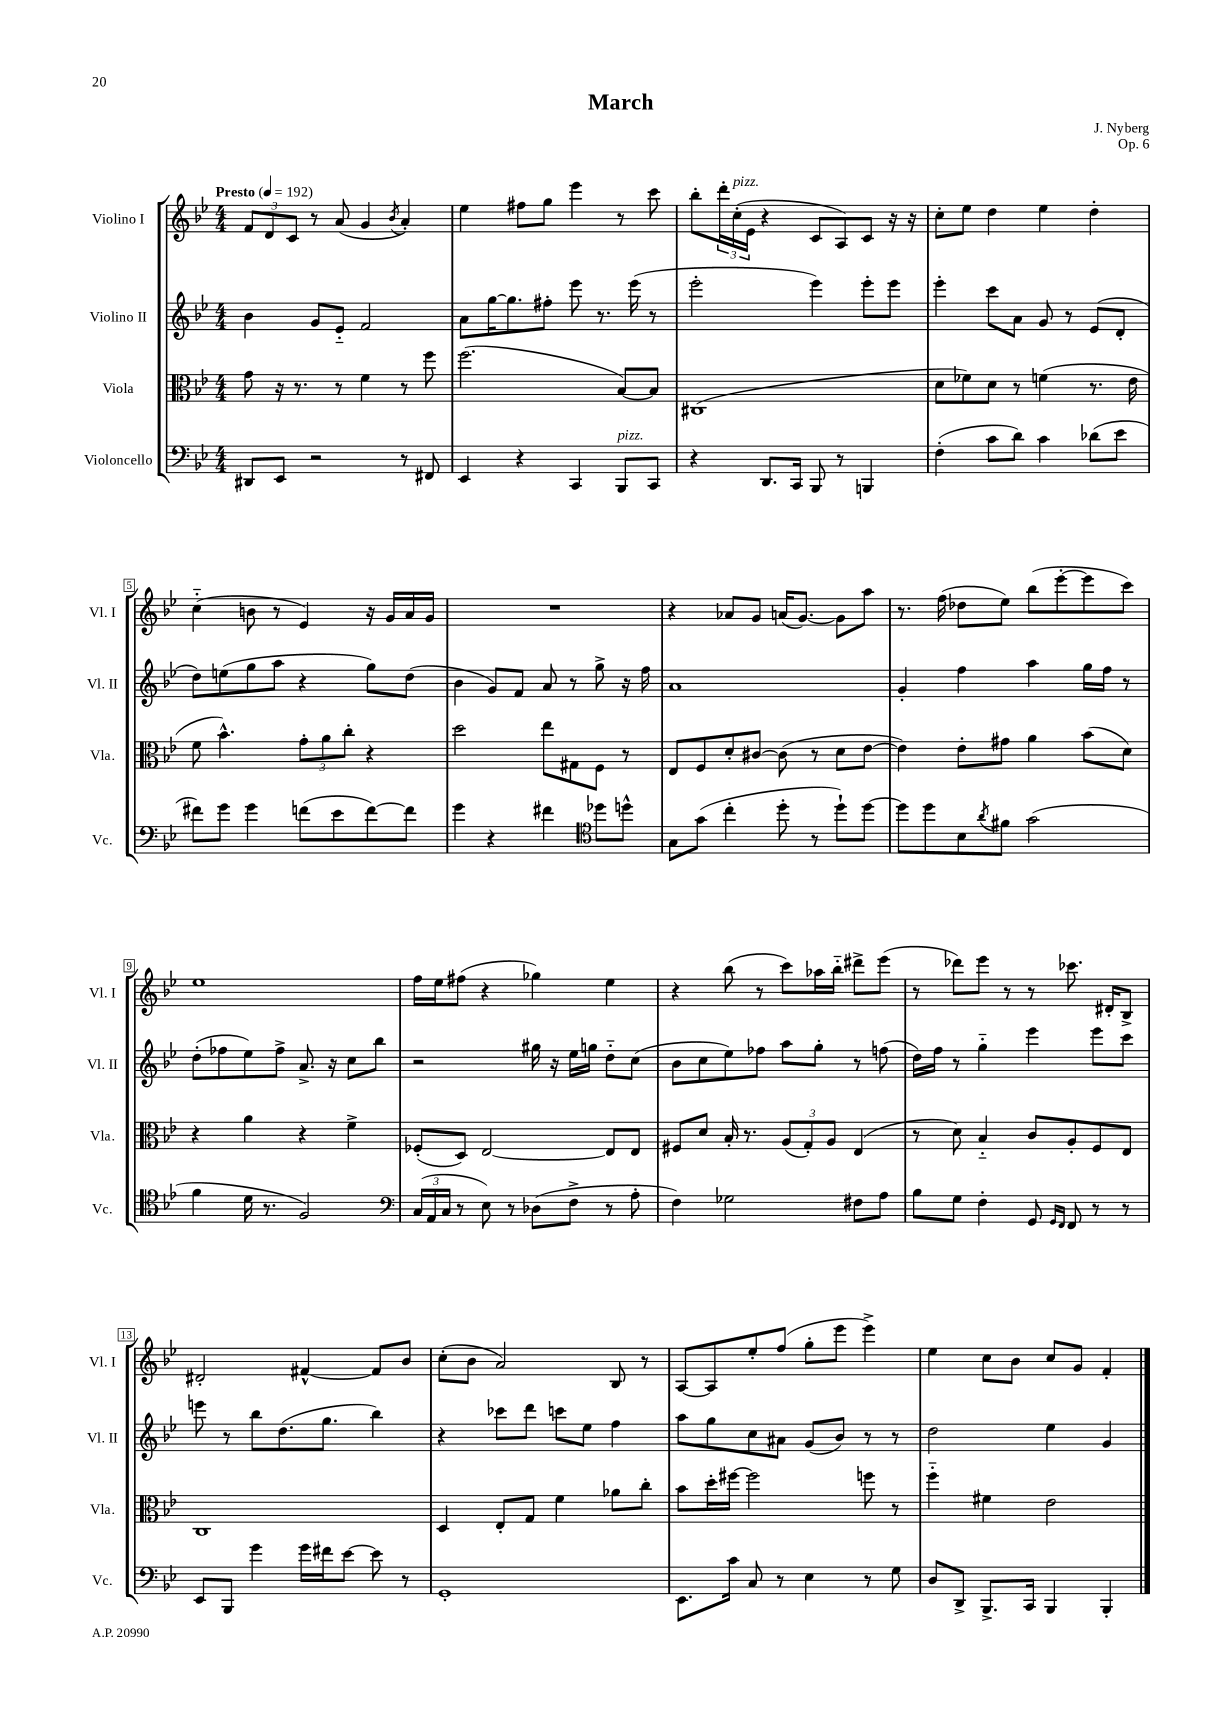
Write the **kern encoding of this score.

**kern	**kern	**kern	**kern
*staff4	*staff3	*staff2	*staff1
*clefF4	*clefC3	*clefG2	*clefG2
*k[b-e-]	*k[b-e-]	*k[b-e-]	*k[b-e-]
*M4/4	*M4/4	*M4/4	*M4/4
*MM192	*MM192	*MM192	*MM192
8DD#	8g	4b-	12f
.	.	.	12d
8EE-	16r	.	.
.	.	.	12c
.	8.r	.	.
2r	.	8g	8r
.	8r	8e-'~	(8a
.	4f	2f	4g
.	.	.	8qb-
8r	8r	.	4a')
8FF#	8ff	.	.
=	=	=	=
4EE-	(2.ff	8a	4ee-
.	.	[16gg	.
.	.	8.gg]	.
4r	.	.	8ff#
.	.	8ff#'	8gg
4CC	.	8eee-	4eee-
.	.	8.r	.
8BBB-	[8B-)	.	8r
.	.	(16eee-	.
8CC	8B-]	8r	8ccc
=	=	=	=
4r	(1C#	2eee-'	8bb-'
.	.	.	24ddd'
.	.	.	(24cc'
.	.	.	24e-
8.DD	.	.	4r
16CC	.	.	.
8BBB-	.	4eee-)	8c
8r	.	.	8A)
4BBB	.	8eee-'	8c
.	.	8eee-	16r
.	.	.	16r
=	=	=	=
(4F'	8d	4eee-'	8cc'
.	8f-)	.	8ee-
8c	8d	8ccc	4dd
8d)	8r	8a	.
4c	(4f	8g	4ee-
.	.	8r	.
(8d-	8.r	(8e-	4dd'
8e-	.	8d'	.
.	16e-	.	.
=	=	=	=
8f#)	8f	8dd)	(4cc'~
8g	4.b-^^)	(8ee	.
4g	.	8gg	8b
.	.	8aa	8r
(8f	12g'	4r	4e-)
.	12a	.	.
8e-	.	.	.
.	12cc'	.	.
[8f)	4r	8gg)	16r
.	.	.	16g
8f]	.	(8dd	16a
.	.	.	16g
=	=	=	=
4g	2dd	4b-	1r
4r	.	8g)	.
.	.	8f	.
4f#	8ee-	8a	.
.	8G#	8r	.
*clefC4	*	*	*
8dd-	8F	8gg^	.
8dd^^	8r	16r	.
.	.	16ff	.
=	=	=	=
8G	8E-	1a	4r
(8g	8F	.	.
4cc'	8d'	.	8a-
.	[8c#	.	8g
8dd'	(8c#]	.	(16a
.	.	.	[8.g)
8r	8r	.	.
8dd`)	8d	.	8g]
[8dd	[8e-	.	8aa
=	=	=	=
8dd]	4e-])	4g'	8.r
8dd	.	.	.
.	.	.	(16ff
8B-	8e-'	4ff	8dd-
8qa	.	.	.
8f#	8g#	.	8ee-)
(2g	4a	4aa	(8bb-
.	.	.	[8eee-'
.	(8b-	16gg	8eee-]
.	.	16ff	.
.	8d)	8r	8ccc)
=	=	=	=
4f	4r	(8dd'	1ee-
.	.	8ff-	.
16d	4a	8ee-)	.
8.r	.	.	.
.	.	8ff-^	.
2F)	4r	8.a^	.
.	.	16r	.
.	4f^	8cc	.
.	.	8bb-	.
=	=	=	=
*clefF4	*	*	*
(24C	(8F-'	2r	16ff
24AA	.	.	.
.	.	.	16ee-
24C	.	.	.
8r	8D)	.	(8ff#
8E-)	[2E-	.	4r
8r	.	.	.
(8D-	.	16gg#	4gg-)
.	.	16r	.
8F^	.	16ee-	.
.	.	16gg	.
8r	8E-]	8dd'~	4ee-
8A'	8E-	(8cc	.
=	=	=	=
4F)	8F#	8b-	4r
.	8d	8cc	.
2G-	16B-'	8ee-)	(8bb-
.	8.r	.	.
.	.	8ff-	8r
.	(12A	8aa	8ccc)
.	12G')	.	.
.	.	8gg'	16aa-
.	12A	.	.
.	.	.	16bb-'~
8F#	(4E-	8r	8ddd#^
8A	.	(8ff	(8eee-
=	=	=	=
8B-	8r	16dd)	8r
.	.	16ff	.
8G	8d)	8r	8ddd-)
4F'	4B-'~	4gg'~	8eee-
.	.	.	8r
8GG	8c	4eee-	8r
16qqGG	.	.	.
16qqFF	.	.	.
8FF	8A'	.	8.ccc-
8r	8F	8eee-	.
.	.	.	16d#'
8r	8E-	8ccc	8B-^
=	=	=	=
8EE-	1C	8eee	2d#'
8BBB-	.	8r	.
4g	.	8bb-	.
.	.	(8.dd	.
16g	.	.	[4f#^^
16f#	.	8.gg	.
[8e-	.	.	.
8e-]	.	4bb-)	8f#]
8r	.	.	8b-
=	=	=	=
1GG'	4D	4r	(8cc'
.	.	.	8b-
.	8E-'	8ccc-	2a)
.	8G	8ddd	.
.	4f	8ccc	.
.	.	8ee-	.
.	8a-	4ff	8B-
.	8cc'	.	8r
=	=	=	=
8.EE-	8b-	8aa	[8A
.	16dd'	8gg	8A]
16c	[16ff#	.	.
8C	2ff#]	8cc	8ee-'
8r	.	8a#	(8ff
4E-	.	(8g	8gg'
.	.	8b-)	8eee-
8r	8ff	8r	4eee-^)
8G	8r	8r	.
=	=	=	=
8D	4ff'~	2dd	4ee-
8DD^	.	.	.
8.BBB-^	4f#	.	8cc
.	.	.	8b-
16CC	.	.	.
4BBB-	2e-	4ee-	8cc
.	.	.	8g
4BBB-'	.	4g	4f'
==	==	==	==
*-	*-	*-	*-
